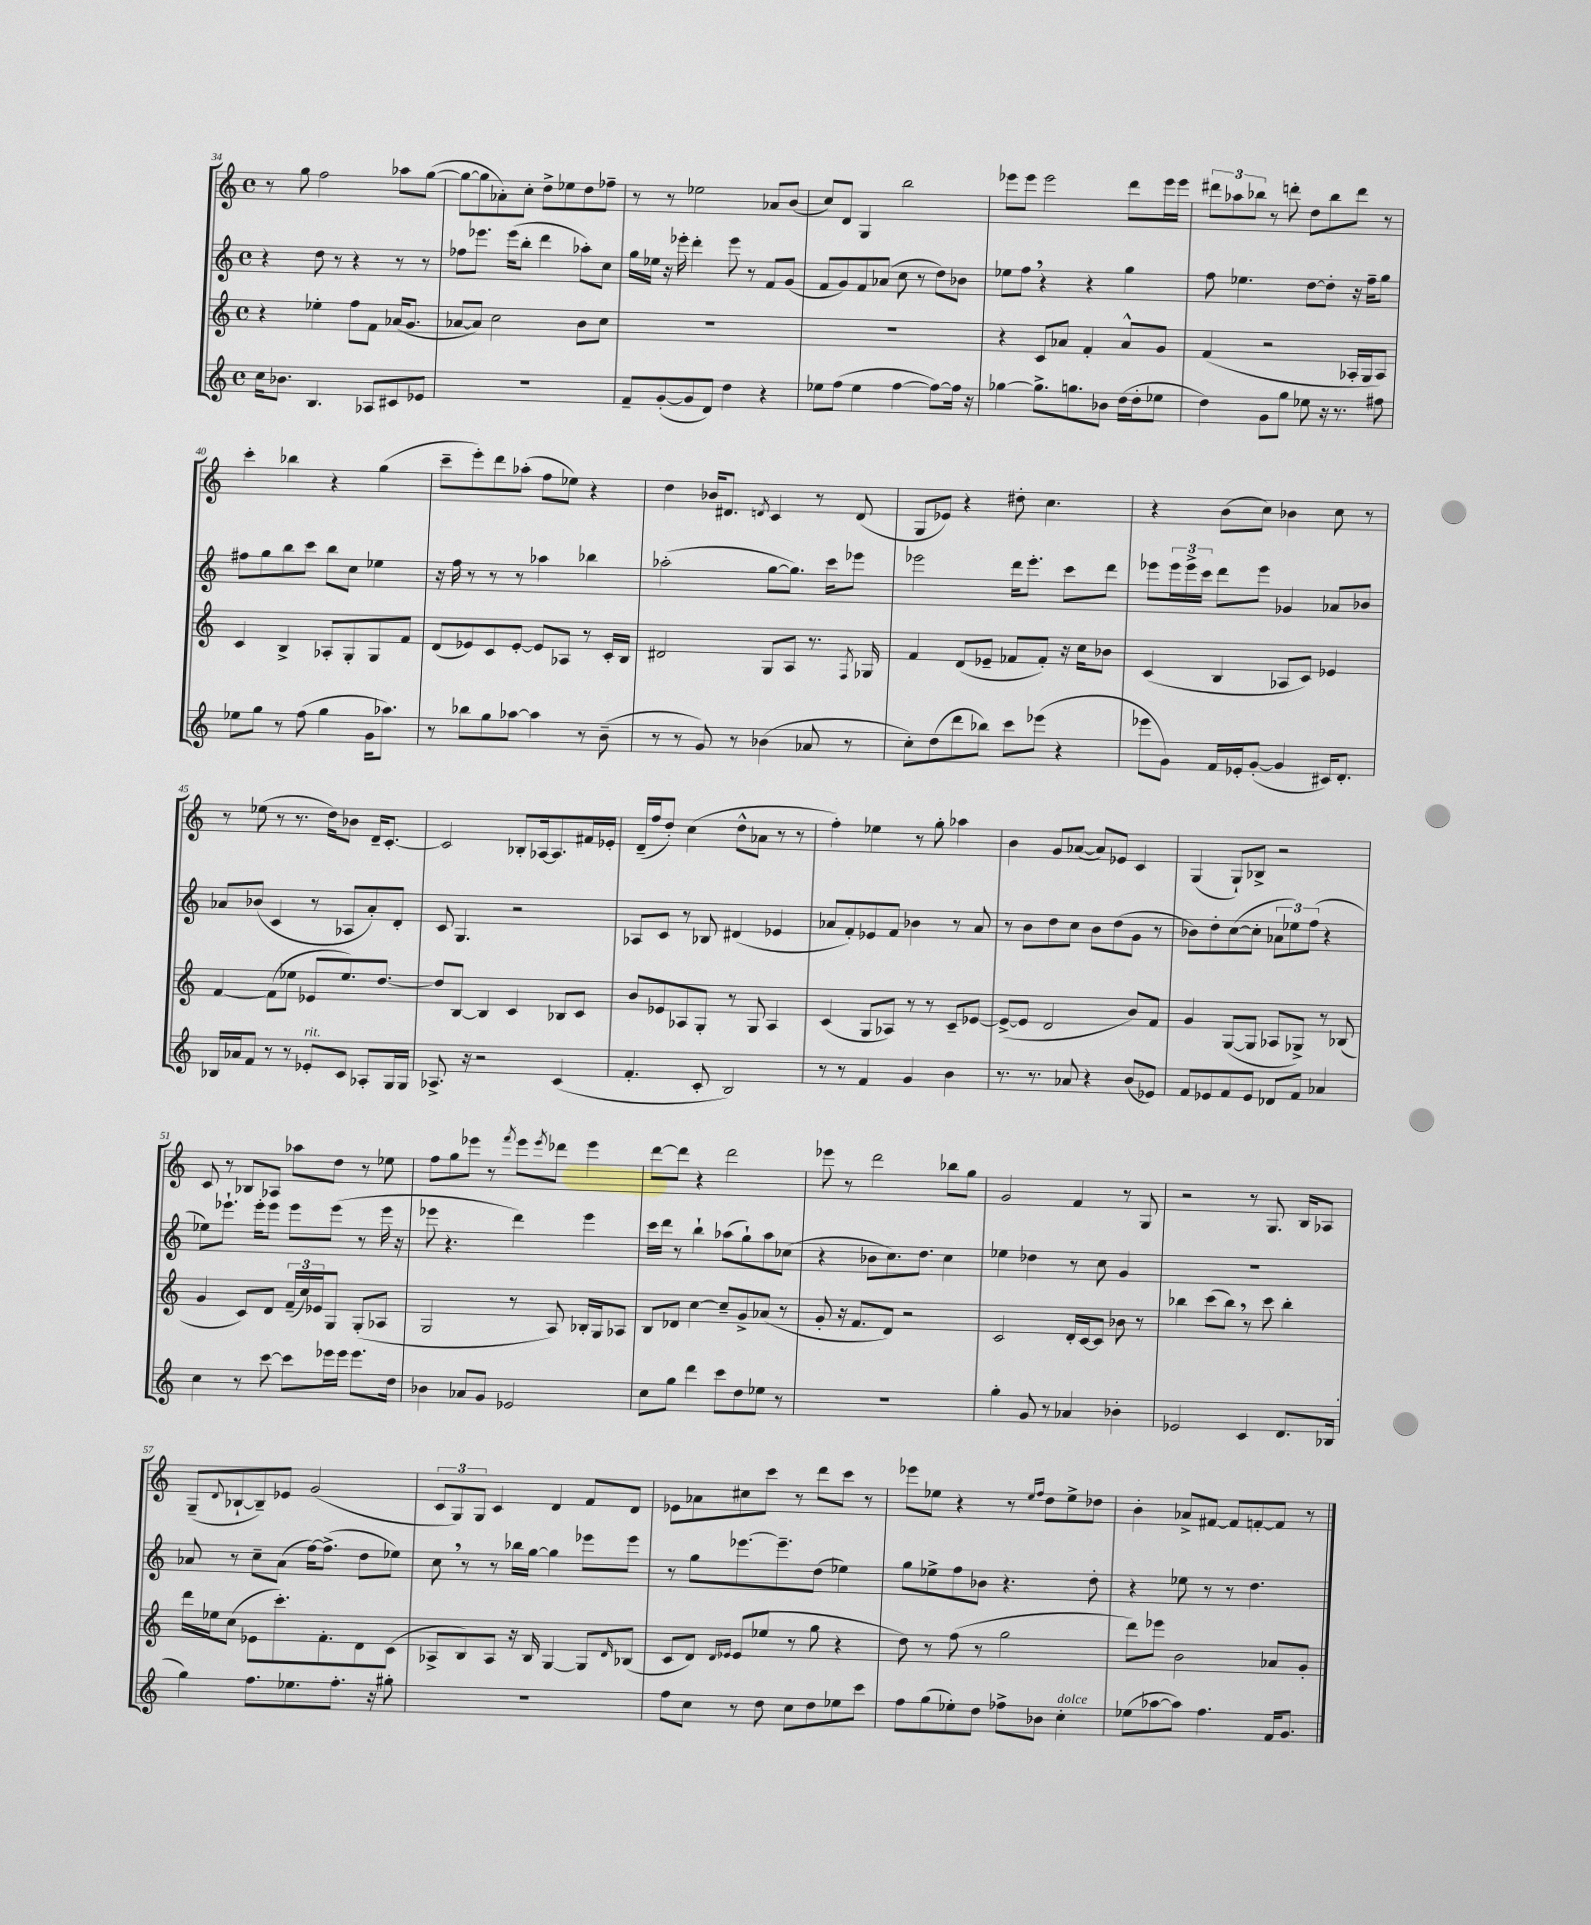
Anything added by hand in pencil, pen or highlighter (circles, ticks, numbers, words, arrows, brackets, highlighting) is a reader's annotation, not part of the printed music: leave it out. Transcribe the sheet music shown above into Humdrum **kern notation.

**kern	**kern	**kern	**kern
*staff4	*staff3	*staff2	*staff1
*clefG2	*clefG2	*clefG2	*clefG2
*k[]	*k[]	*k[]	*k[]
*M4/4	*M4/4	*M4/4	*M4/4
*met(c)	*met(c)	*met(c)	*met(c)
16cc	4r	4r	8r
8.b-	.	.	.
.	.	.	8gg
4.B	4ee-'	8dd	2ff
.	.	8r	.
.	8ff	4r	.
8A-	8f	.	.
8c#	(16a-	8r	8aa-
.	8.g	.	.
8e-	.	8r	([8gg
=	=	=	=
1r	[8a-	8ff-	8gg_
.	8a-])	8.eee-	8gg]
.	2cc	.	8a-')
.	.	(16eee-	.
.	.	8bb'	8cc'
.	.	4ddd	8dd^
.	.	.	8ee-
.	8b	8aa-')	8dd
.	8cc	8cc	8ff-~
=	=	=	=
8f~	1r	16gg	8r
.	.	16ee-	.
([8g'	.	16r	8r
.	.	16eee-'	.
8g]	.	4ddd'	2ee-
8d)	.	.	.
4dd	.	8eee-	.
.	.	8r	.
4r	.	8f	8a-
.	.	(8g	(8b
=	=	=	=
8ee-	1r	8f	8cc)
(8ff	.	8g)	8d
4ee-	.	8f	4G
.	.	(8a-	.
[4ff	.	8cc	2bb
.	.	8r	.
8ff_)	.	8dd)	.
16ff]	.	8b-	.
16r	.	.	.
=	=	=	=
[4gg-	4r	8ee-	8eee-
.	.	8ff	8eee-
8.gg-^]	8c	4r	2eee-
.	8a-	.	.
8.gg	.	.	.
.	4f'	4r	.
8b-	.	.	.
(16dd	8a-^^	4gg	8ddd
16dd'	.	.	.
8ee-	8g	.	16eee-
.	.	.	16eee-
=	=	=	=
4dd)	(4f	8ff	12ddd#
.	.	.	12aa-
.	.	4.ee-	.
.	.	.	12bb-
8g	2r	.	8r
8gg	.	.	8ddd'
8ee-	.	[8dd	8dd
16r	.	8dd']	8bb-
8.r	.	.	.
.	16A-'	16r	8ddd
.	16G	16ff~	.
8ff#	8A-)	8gg	8r
=	=	=	=
8ee-	4c	8ff#	4ccc'
8gg	.	8gg	.
8r	4B^	8bb	4bb-
(8ff	.	8ccc	.
4gg	8A-'	8bb	4r
.	8G'	8cc	.
16g	8G	4ee-	(4gg
8.aa-)	.	.	.
.	8f	.	.
=	=	=	=
8r	(8d	16r	8ccc~
.	.	16ff	.
8bb-	8e-)	8r	8eee')
8gg	8c	8r	8ddd
[8aa-	[8e-'	8r	(8aa-'
4aa-]	8e-]	4aa-	8ff
.	8A-	.	8ee-)
8r	8r	4bb-	4r
(8b~	16c'	.	.
.	16B	.	.
=	=	=	=
8r	2d#	(2aa-'	4dd
8r	.	.	.
8g)	.	.	16b-
.	.	.	8.d#
8r	.	.	.
.	.	.	8qd
(4b-	8G	[8gg	4c
.	8A	8.gg])	.
8a-	8.r	.	8r
.	.	16ccc	.
8r	.	8eee-	(8d
.	8qF	.	.
.	16G-	.	.
=	=	=	=
8cc')	4f	2eee-	8G
(8dd	.	.	8e-)
8ddd	(8d	.	4r
8bb-)	8e-~	.	.
8ccc	8f-	16ddd	8dd#'
.	.	8.eee-'	.
(8eee-	8f-')	.	4.cc
4r	16r	8ccc	.
.	16cc	.	.
.	8b-	8ddd	.
=	=	=	=
8eee-	(4c	8eee-	4r
8g)	.	24eee-	.
.	.	24eee-^	.
.	.	24ccc	.
16f	4B	8ddd	(8b
16e-'	.	.	.
([8g'	.	8eee-	8cc)
4g]	8A-	4g-	4b-
.	8c)	.	.
16c#)	4e-	8a-	8cc
8.d'	.	.	.
.	.	8b-	8r
=	=	=	=
16B-	[4f	8a-	8r
16a-	.	.	.
8f	.	(8b-	(8ee-
8r	(8f]	4c	8r
8r	8ee-	.	8.r
8e-'	8e-	8r	.
.	.	.	16dd)
8c	8.ee-)	8A-	8b-
8A-'	.	8a-')	16d~
.	[8.dd	.	[8.c'
16G	.	8d'	.
16G	.	.	.
=	=	=	=
8.A-^	8dd]	8c	2c]
.	[8B	4.G	.
16r	.	.	.
2r	4B]	.	.
.	4c	2r	8B-'
.	.	.	[16A-
.	.	.	8.A-]
(4c	8B-	.	.
.	8c	.	16f#
.	.	.	16e-'
=	=	=	=
4.f'	8b	8A-	(16d~
.	.	.	16ff
.	8e-	8c	8dd')
.	8A-	8r	(4cc
8c'	8G'	8B-	.
2B)	8r	(4d#	8dd^^
.	8G	.	8a-
.	4A-	4e-	8r
.	.	.	8r
=	=	=	=
8r	(4c	8a-	4ff')
8r	.	8f')	.
4f	8G	8e-	4ee-
.	8A-)	8f	.
4g	8r	4b-	8r
.	8r	.	8gg'
4b	8c~	8r	4aa-
.	[8e-	8a-	.
=	=	=	=
8.r	(8e-^_	8r	4b
.	8e-]	8b	.
8.r	.	.	.
.	2d	8dd	8g
8a-	.	8cc	([8a-
4r	.	8b	8a-])
.	.	(8dd	8e-
(8b	8b)	8g	4c
8e-)	8f	8r	.
=	=	=	=
8f	4g	8b-)	(4G
8e-	.	8dd'	.
8f	([8G	([8cc	8G`)
8e-	8G]	8cc']	8B-^
8d-	8A-	12a-	2r
.	.	12ee-)	.
8f	8G-^)	.	.
.	.	(12ff	.
4a-	8r	4r	.
.	(8B-	.	.
=	=	=	=
4cc	4g	8ee-)	8c
.	.	8.eee-`	8r
8r	8c)	.	8B-
.	.	16eee-'	.
[8ccc	8d	8eee-	8A-
8ccc]	(24f~	8eee-	8aa-
.	24cc)	.	.
.	24e-	.	.
16eee-	8G	(8eee-	8dd
16eee-	.	.	.
8.eee-	(8G'	8r	8r
.	8A-	16eee-	8ee-
16dd	.	16r	.
=	=	=	=
4b-	2G	8eee-	8ff
.	.	4.r	8gg
8a-	.	.	8eee-
8g	.	.	8r
.	.	.	8qfff
2e-	8r	4ddd)	8eee-
.	.	.	8qeee-
.	8A)	.	8ddd-
.	16B-'	4eee-	4eee-
.	16G	.	.
.	8A-	.	.
=	=	=	=
8cc	8B	16ccc	[8ddd
.	.	16ddd	.
8gg	8d-	8r	8ddd]
4ddd	[4cc	4bb`	4r
8ccc	8cc~]	(8aa-	2ddd
8dd	8g^	8gg`)	.
8ee-	(8a-	8aa-	.
8r	8r	(8cc-	.
=	=	=	=
1r	8g'	4r	8eee-
.	16r	.	8r
.	8.f	.	.
.	.	8b-	2ddd
.	8d)	8.cc)	.
.	2r	.	.
.	.	8.dd	.
.	.	4cc	8bb-
.	.	.	8gg
=	=	=	=
4gg'	2c	4ee-	2g
8g	.	4dd-	.
8r	.	.	.
4a-	16d'	8r	4f
.	[16c	.	.
.	8c]	8cc	.
4b-'	8b-	4g	8r
.	8r	.	8G
=	=	=	=
2e-	4bb-	1r	2r
.	(8ccc	.	.
.	8bb-)	.	.
4c	8r	.	8r
.	8ccc	.	8.G
8.d	4bb-'	.	.
.	.	.	16B
.	.	.	8A-
(16B-	.	.	.
=	=	=	=
4gg)	16ddd	8a-	(8G~
.	16ee-	.	.
.	.	.	8qqd
.	(8cc	8r	[8B-`
8.ff	8e-	8cc~	8B-~])
.	8.ccc')	(8a-	8e-
8.ee-	.	.	.
.	.	[16ff)	(2g
.	8.f'	(8.ff^]	.
8.ff'	.	.	.
.	8d	8dd	.
16r	.	.	.
8gg#'	(8c	8ee-)	.
=	=	=	=
1r	8A-^	8cc	12c
.	.	.	12G)
.	8B)	8r	.
.	.	.	12G
.	8A-	8r	4c
.	16r	16bb-	.
.	16B	[16gg	.
.	[4G	4gg]	4d
.	8G]	8eee-	8f
.	16qqd	.	.
.	(8B-	8eee-	8d
=	=	=	=
8ff	8c	8r	8e-
8cc	8d)	8gg	8a-
.	16qqd	.	.
.	16qqe-	.	.
8r	(8e-	[8.eee-	8cc#
8dd	8ee-	.	8ccc
.	.	8.eee-~]	.
8cc	8r	.	8r
8dd	8gg	(8dd	8ddd
8ee-	4r	4ee-)	8ccc
8ccc	.	.	8r
=	=	=	=
8ff	8dd)	8gg	8eee-
(8gg	8r	8ee-^	8ee-
8ee-')	(8ff	8ff	4r
8dd	8r	8b-	.
8ff-^	2gg	4.r	8r
.	.	.	16qqee-
.	.	.	16qqff
8b-	.	.	8dd
4cc'	.	.	8ee-^
.	.	8dd'	8dd-
=	=	=	=
(8ee-	8ddd)	4r	4b'
[8aa-	8eee-	.	.
8aa-])	2b	8ee-	8a-^
4.ff	.	8r	[8f#
.	.	8r	8f#]
.	.	4.dd	[8f'
16f	8a-	.	8f]
8.g	.	.	.
.	8g'	.	8r
==	==	==	==
*-	*-	*-	*-
